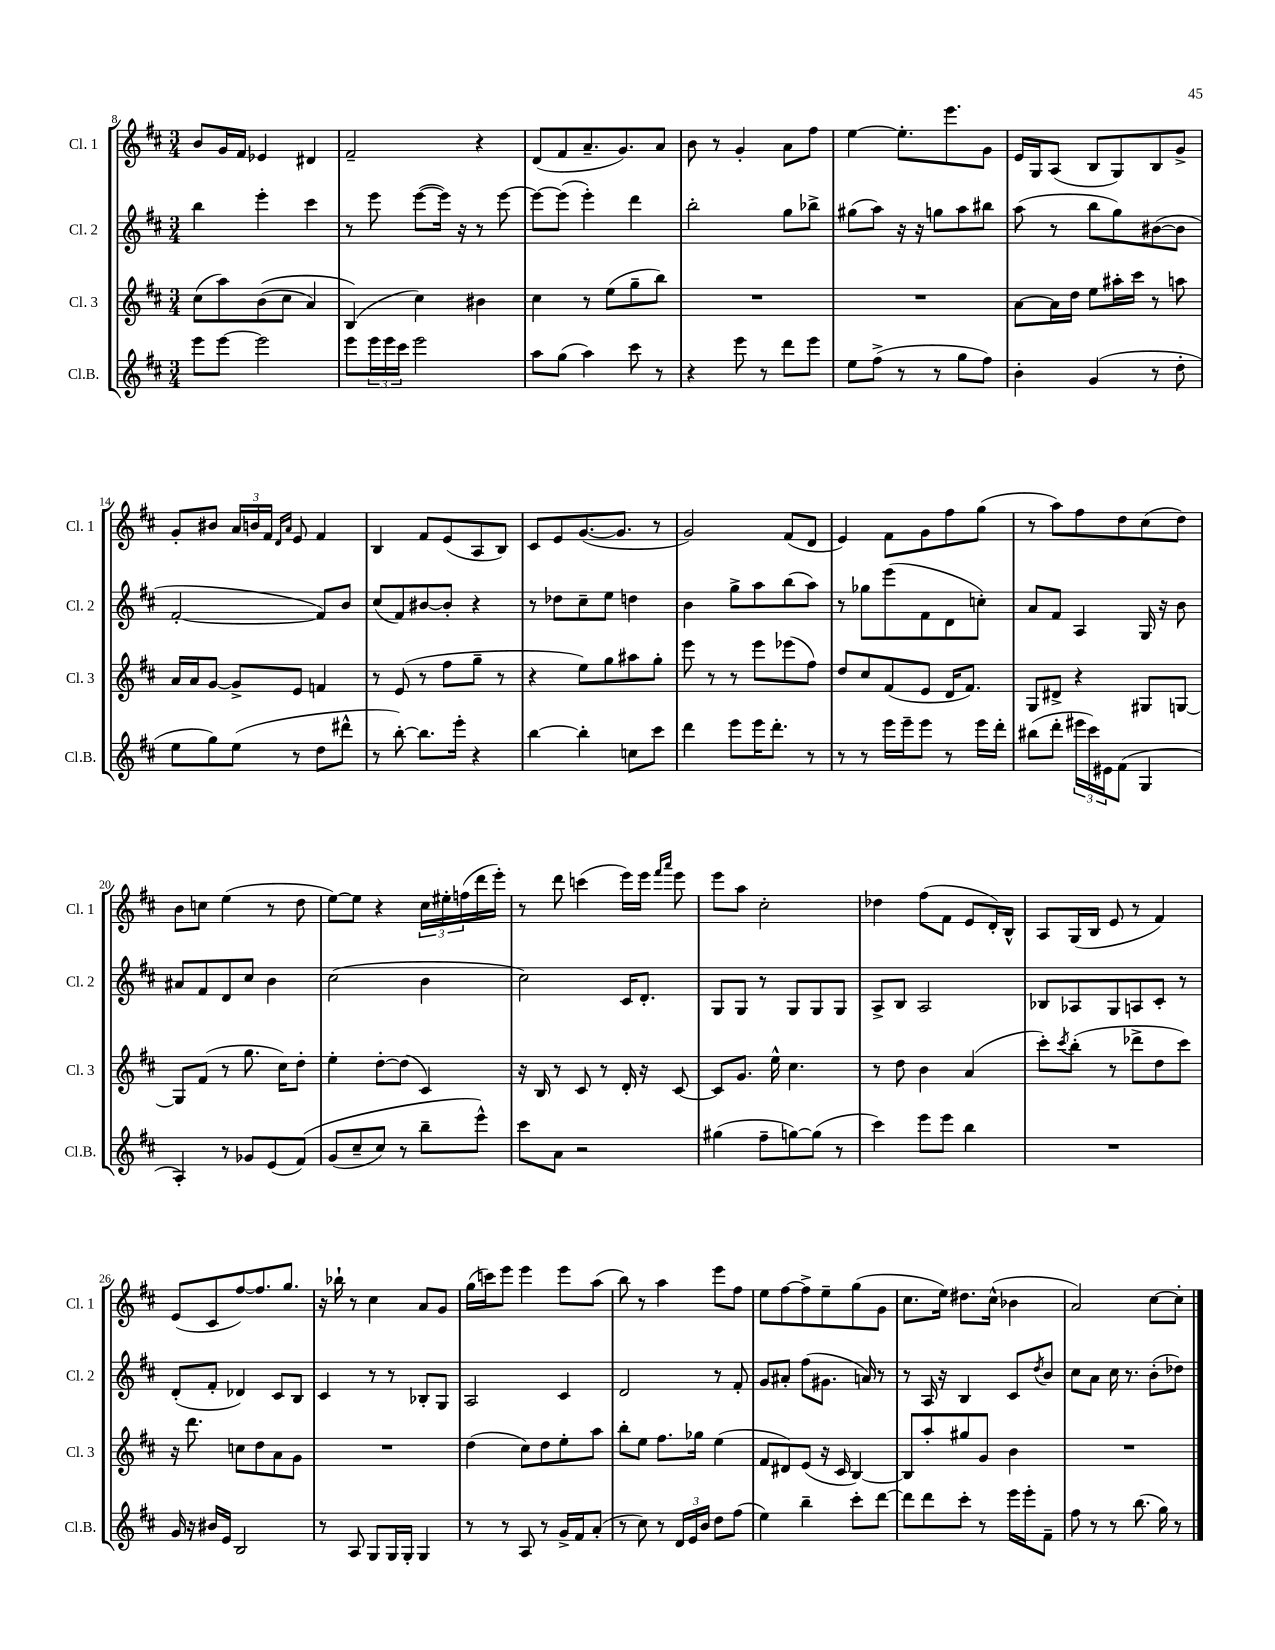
<<
\new StaffGroup <<
\new Staff = "s0" \with { instrumentName = "Cl. 1" shortInstrumentName = "Cl. 1" } {
    \clef treble \key d \major \numericTimeSignature \time 3/4
    b'8 g'16 fis'16 ees'4 dis'4 |
    fis'2-- r4 |
    d'8( fis'8 a'8.-- g'8.) a'8 |
    b'8 r8 g'4-. a'8 fis''8 |
    e''4~ e''8.-. e'''8. g'8 |
    e'16 g16 a8( b8 g8) b8 g'8-> |
    g'8-. bis'8 \tuplet 3/2 { a'16 b'16 fis'16 } \grace { d'16 a'16 } e'8 fis'4 |
    b4 fis'8 e'8( a8 b8) |
    cis'8 e'8 g'8.~( g'8. r8 |
    g'2) fis'8( d'8 |
    e'4) fis'8 g'8 fis''8 g''8( |
    r8 a''8) fis''8 d''8 cis''8( d''8) |
    b'8 c''8 e''4( r8 d''8 |
    e''8~) e''8 r4 \tuplet 3/2 { cis''16 eis''16-. f''16( } d'''16 e'''16-.) |
    r8 d'''8 c'''4( e'''16) e'''16 \grace { fis'''16 a'''16 } e'''8 |
    e'''8 a''8 cis''2-. |
    des''4 fis''8( fis'8 e'8 d'16-.) b16-^ |
    a8 g16( b16 e'8 r8 fis'4) |
    e'8( cis'8 fis''8~) fis''8. g''8. |
    r16 bes''16-! r8 cis''4 a'8 g'8 |
    g''16( c'''16) e'''8 e'''4 e'''8 a''8( |
    b''8) r8 a''4 e'''8 fis''8 |
    e''8 fis''8~ fis''8-> e''8-- g''8( g'8 |
    cis''8. e''16) dis''8. cis''16-^( bes'4 |
    a'2) cis''8~ cis''8-. \bar "|." |
}
\new Staff = "s1" \with { instrumentName = "Cl. 2" shortInstrumentName = "Cl. 2" } {
    \clef treble \key d \major \numericTimeSignature \time 3/4
    b''4 e'''4-. cis'''4 |
    r8 e'''8 e'''8~( e'''16) r16 r8 e'''8~ |
    e'''8~ e'''8( e'''4-.) d'''4 |
    b''2-. g''8 bes''8-> |
    gis''8( a''8) r16 r16 g''8 a''8 bis''8 |
    a''8( r8 b''8 g''8) bis'8~( bis'8 |
    fis'2~-. fis'8) b'8 |
    cis''8( fis'8) bis'8~ bis'8-. r4 |
    r8 des''8 cis''8-- e''8 d''4 |
    b'4 g''8-> a''8 b''8( a''8) |
    r8 ges''8 e'''8( fis'8 d'8 c''8-.) |
    a'8 fis'8 a4 g16 r16 b'8 |
    ais'8 fis'8 d'8 cis''8 b'4 |
    cis''2( b'4 |
    cis''2) cis'16 d'8.-. |
    g8 g8 r8 g8 g8 g8 |
    a8-> b8 a2 |
    bes8 aes8 g8 a8 cis'8-. r8 |
    d'8-.( fis'8-. des'4) cis'8 b8 |
    cis'4 r8 r8 bes8-. g8 |
    a2 cis'4 |
    d'2 r8 fis'8-. |
    g'8 ais'8-. fis''8( gis'8. a'16) r8 |
    r8 a16 r16 b4 cis'8 \acciaccatura { d''8 } b'8 |
    cis''8 a'8 cis''16 r8. b'8-.( des''8) \bar "|." |
}
\new Staff = "s2" \with { instrumentName = "Cl. 3" shortInstrumentName = "Cl. 3" } {
    \clef treble \key d \major \numericTimeSignature \time 3/4
    cis''8( a''8) b'8(\( cis''8 a'4) |
    b4(\) cis''4) bis'4 |
    cis''4 r8 e''8( g''8-- b''8) |
    R2. |
    R2. |
    a'8~ a'16 d''16 e''8 ais''16-. cis'''16 r8 a''8 |
    a'16 a'16 g'8~ g'8-> e'8 f'4 |
    r8 e'8( r8 fis''8 g''8-- r8 |
    r4 e''8) g''8 ais''8 g''8-. |
    e'''8 r8 r8 e'''8 ees'''8( fis''8) |
    d''8 cis''8 fis'8( e'8 d'16 fis'8.) |
    g8 dis'8-> r4 gis8 g8~ |
    g8 fis'8( r8 g''8. cis''16) d''8-. |
    e''4-. d''8~-. d''8( cis'4) |
    r16 b16 r8 cis'8 r8 d'16-. r16 cis'8~ |
    cis'8 g'8. e''16-^ cis''4. |
    r8 d''8 b'4 a'4( |
    cis'''8-.) \acciaccatura { cis'''8 } b''8-.( r8 des'''8-> d''8 cis'''8) |
    r16 d'''8. c''8 d''8 a'8 g'8 |
    R2. |
    d''4( cis''8) d''8 e''8-. a''8 |
    b''8-. e''8 fis''8. ges''16 e''4( |
    fis'8 dis'8) e'8( r16 cis'16 b4~) |
    b8 a''8-. gis''8 g'8 b'4 |
    R2. \bar "|." |
}
\new Staff = "s3" \with { instrumentName = "Cl.B." shortInstrumentName = "Cl.B." } {
    \clef treble \key d \major \numericTimeSignature \time 3/4
    e'''8 e'''8~ e'''2 |
    e'''8 \tuplet 3/2 { e'''16 e'''16 cis'''16 } e'''2 |
    a''8 g''8( a''4) cis'''8 r8 |
    r4 e'''8 r8 d'''8 e'''8 |
    e''8 fis''8->( r8 r8 g''8 fis''8) |
    b'4-. g'4( r8 d''8-. |
    e''8 g''8) e''8( r8 d''8 dis'''8-^ |
    r8 b''8~-.) b''8. e'''16-. r4 |
    b''4~ b''4-. c''8 cis'''8 |
    d'''4 e'''8 e'''16 d'''8.-. r8 |
    r8 r8 e'''16 e'''16-- e'''8 r8 e'''16 d'''16-. |
    bis''8( d'''8-. \tuplet 3/2 { eis'''16 cis'''16) eis'16 } fis'8( g4 |
    a4-.) r8 ges'8 e'8( fis'8)\( |
    g'8( cis''8-- cis''8) r8 b''8-- e'''8-^\) |
    cis'''8 a'8 r2 |
    gis''4( fis''8-- g''8~) g''8( r8 |
    cis'''4) e'''8 e'''8 b''4 |
    R2. |
    g'16 r16 bis'16 e'16 b2 |
    r8 a8 g8 g16 g16-. g4 |
    r8 r8 a8 r8 g'16-> fis'16 a'8-.( |
    r8 cis''8) r8 \tuplet 3/2 { d'16 e'16 b'16 } d''8 fis''8( |
    e''4) b''4-- cis'''8-. d'''8~ |
    d'''8 d'''8 cis'''8-. r8 e'''16 e'''16-. fis'8-- |
    fis''8 r8 r8 b''8.( g''16) r8 \bar "|." |
}
>>
>>
\layout { \context { \Score currentBarNumber = #8 } }
